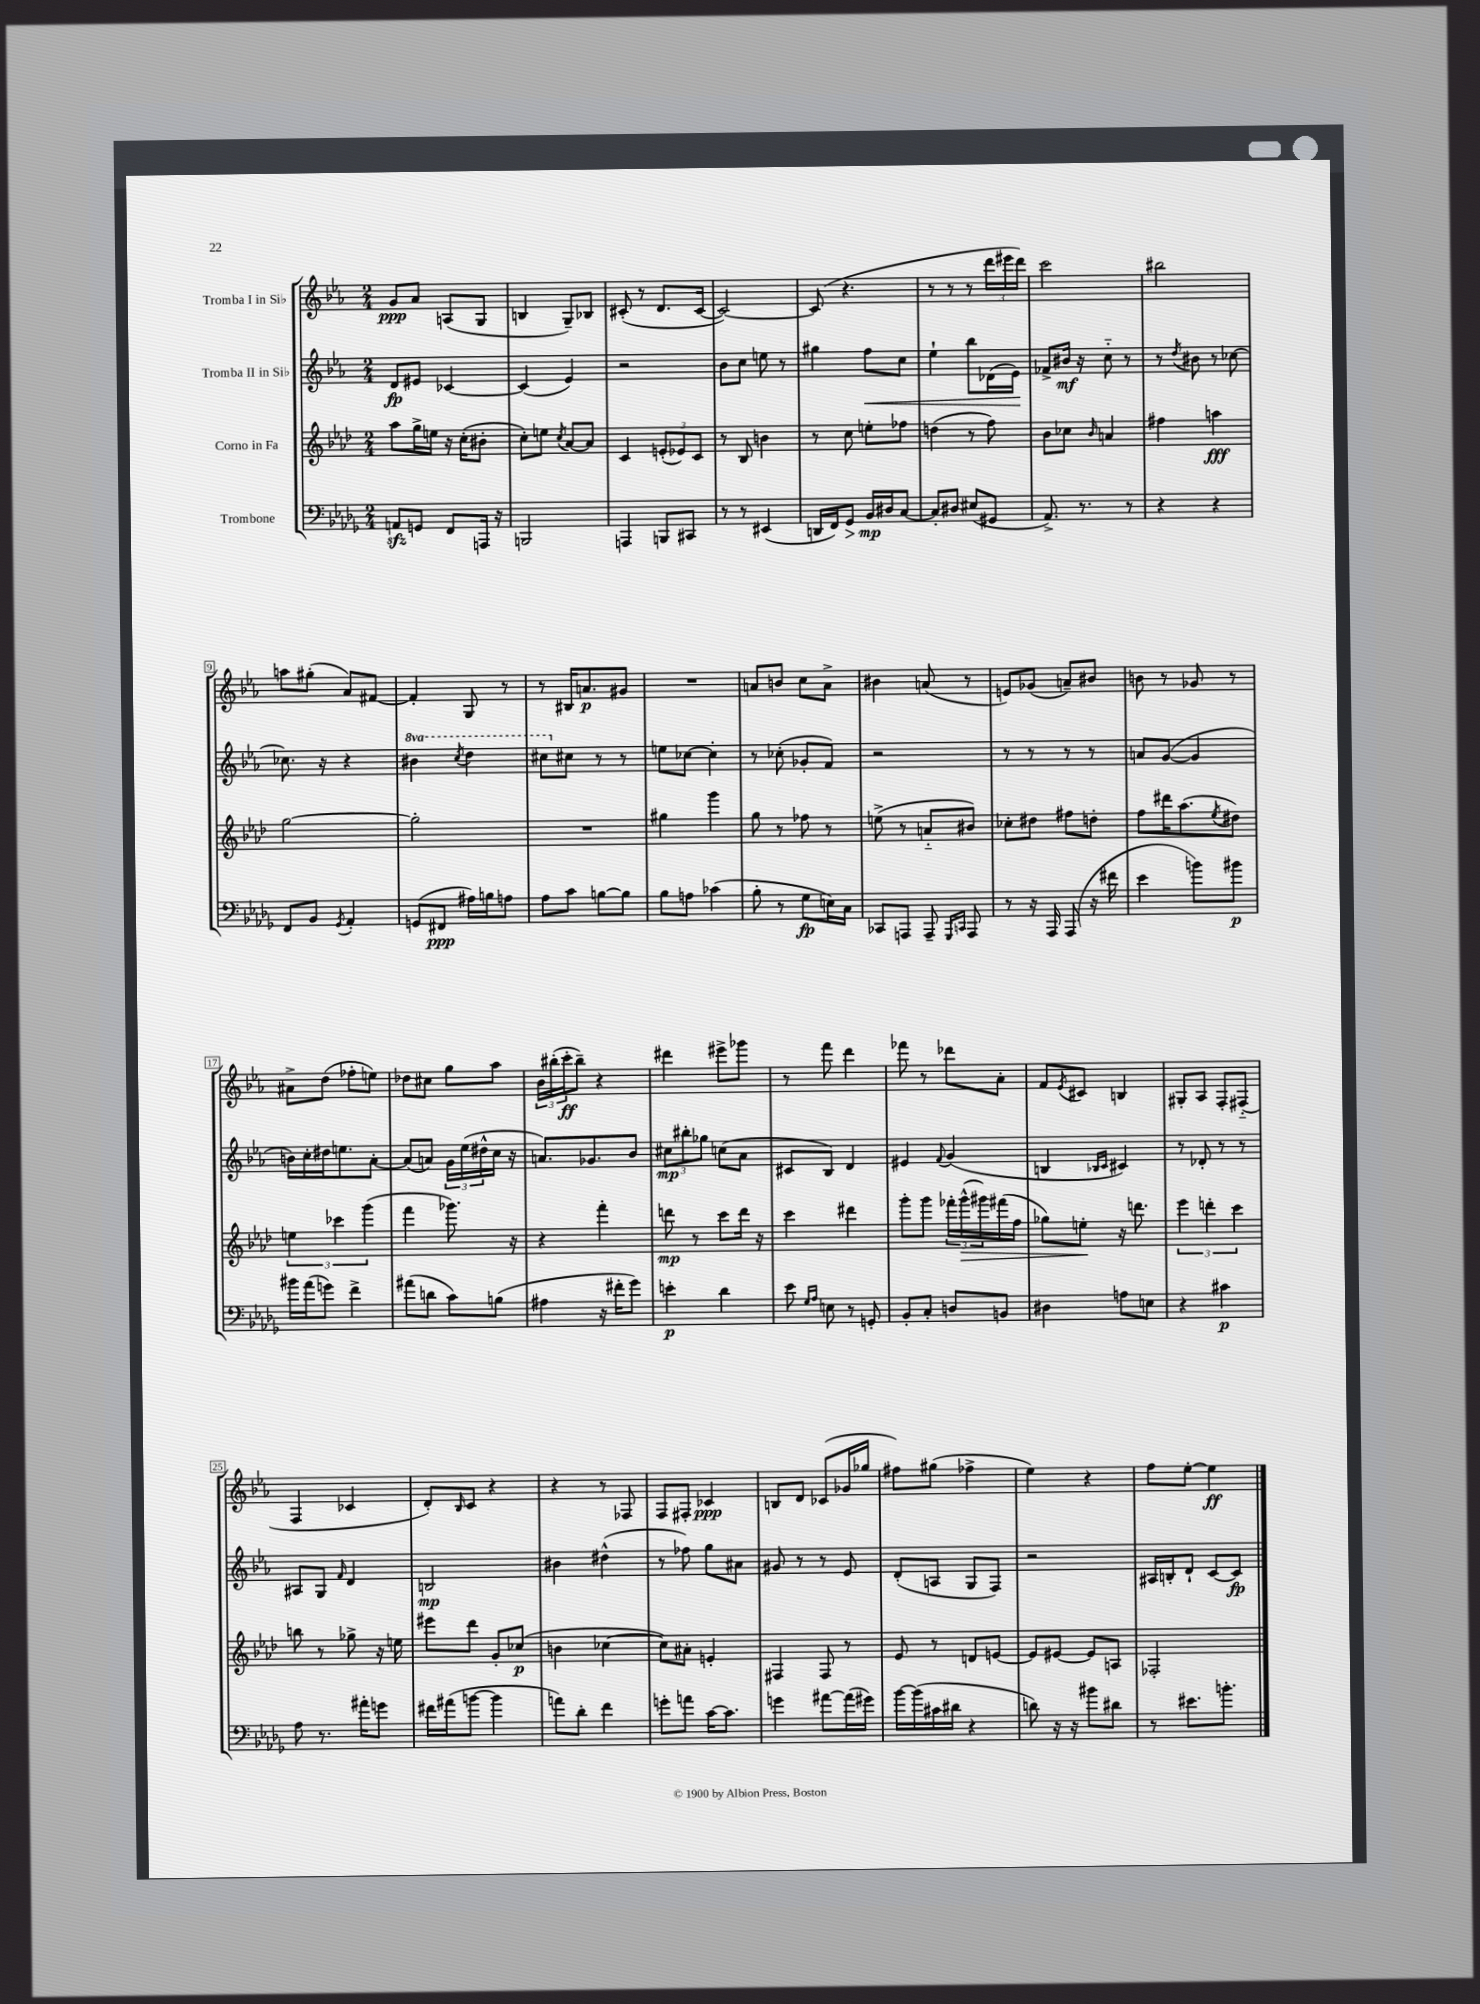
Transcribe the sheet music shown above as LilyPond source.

<<
\new StaffGroup <<
\new Staff = "s0" \with { instrumentName = "Tromba I in Sib" } {
    \clef treble \key ees \major \numericTimeSignature \time 2/4
    g'8\ppp aes'8 a8( g8 |
    b4 g8--) bes8 |
    cis'8-.( r8 d'8. cis'16~ |
    cis'2~) |
    cis'8( r4. |
    r8 r8 r8 \tuplet 3/2 { d'''16 eis'''16 d'''16) } |
    c'''2 |
    bis''2 |
    a''8 gis''8-.( aes'8) fis'8~ |
    fis'4-. g8 r8 |
    r8 bis16 a'8.\p gis'8 |
    R2 |
    a'8 b'8 c''8 a'8-> |
    bis'4 a'8( r8 |
    e'8) ges'8( a'8--) bis'8 |
    b'8 r8 ges'8 r8 |
    ais'8-> d''8( fes''8-. e''8) |
    des''8 cis''8 g''8 aes''8 |
    \tuplet 3/2 { bes'16 bis''16-.( c'''16-.\ff } bis''8--) r4 |
    dis'''4 eis'''8-> ges'''8 |
    r8 f'''8 d'''4 |
    fes'''8 r8 des'''8 aes'8-. |
    f'8 \acciaccatura { ees'8 } cis'8 b4 |
    gis8-. aes8 f8-. fis8-_( |
    f4 ces'4 |
    d'8-.) \grace { bes16 } c'8 r4 |
    r4 r8 fes8 |
    f8 fis8-. ces'4\ppp |
    b8 d'8 ces'8( ges'16 ges''16 |
    fis''8) gis''8( fes''4-> |
    ees''4) r4 |
    f''8 ees''8~-. ees''4\ff \bar "|." |
}
\new Staff = "s1" \with { instrumentName = "Tromba II in Sib" } {
    \clef treble \key ees \major \numericTimeSignature \time 2/4 \set Staff.ottavationMarkups = #ottavation-simple-ordinals
    d'8\fp eis'8 ces'4~ |
    ces'4( ees'4) |
    r2 |
    bes'8 c''8 e''8 r8 |
    gis''4 f''8\< c''8 |
    ees''4-! bes''8 des'16( ees'16\!) |
    fes'8-> bis'16\mf r16 c''8-_ r8 |
    r8 \acciaccatura { d''8 } bis'8 r8 ces''8~ |
    ces''8. r16 r4 |
    \ottava #1 bis''4 \acciaccatura { c'''8 } d'''4 |
    cis'''8 \ottava #0 cis''8 r8 r8 |
    e''8 ces''8~ ces''4-. |
    r8 ces''8-.( ges'8-. f'8) |
    r2 |
    r8 r8 r8 r8 |
    a'8 g'8~( g'4 |
    b'16) c''16-. dis''16 e''8. aes'8~-. |
    aes'8( a'8) \tuplet 3/2 { g'16 ees''16( dis''16-^ } c''16 r16 |
    a'8.) ges'8. bes'8 |
    \tuplet 3/2 { cis''8\mp bis''8-. ges''8 } c''8( aes'8 |
    cis'8 bes8) d'4 |
    eis'4 \appoggiatura { f'8 } g'4( |
    b4 \grace { bes16 c'16 } cis'4) |
    r8 des'8-. r8 r8 |
    ais8 g8 \grace { f'16 } d'4 |
    b2\mp |
    bis'4 dis''4-^( |
    r8 fes''8) g''8 ais'8 |
    gis'8 r8 r8 ees'8 |
    d'8-.( a8 g8 f8) |
    r2 |
    ais16 b16-. d'8-! c'8~ c'8\fp \bar "|." |
}
\new Staff = "s2" \with { instrumentName = "Corno in Fa" } {
    \clef treble \key aes \major \numericTimeSignature \time 2/4
    aes''8 g''16-> e''16 r16 c''16-.( bis'8-. |
    c''8-.) e''8 \acciaccatura { c''8 } aes'8~ aes'8 |
    c'4 \tuplet 3/2 { e'8-.( ees'8) c'8 } |
    r8 bes8 b'4 |
    r8 c''8 e''8-. fes''8 |
    d''4( r8 f''8) |
    bes'8 ces''8 \grace { bes'16 } a'4 |
    fis''4 a''4\fff |
    g''2~ |
    g''2-. |
    R2 |
    gis''4 g'''4 |
    g''8 r8 fes''8 r8 |
    e''8->( r8 a'8-_ bis'8) |
    ces''8-. dis''8 fis''8 d''8-. |
    f''8 dis'''16 aes''8.( \acciaccatura { ees''8 } dis''8) |
    \tuplet 3/2 { e''4 ces'''4 g'''4( } |
    f'''4 ges'''8.) r16 |
    r4 f'''4-. |
    d'''8\mp r8 c'''8 d'''16 r16 |
    c'''4 dis'''4 |
    g'''8-. g'''8 \tuplet 3/2 { fes'''16-. g'''16-^\>( gis'''16) } fis'''16( f''16 |
    ges''8) e''8-.\! r16 d'''8. |
    \tuplet 3/2 { ees'''4 d'''4-. c'''4 } |
    b''8 r8 ges''8-> r16 e''16 |
    eis'''8 des'''8 g'8-. ces''8\p( |
    b'4 ces''4~ |
    ces''8) ais'8-. e'4-. |
    fis4 fis8 r8 |
    ees'8 r8 d'8 e'8~ |
    e'8 eis'8~ eis'8 a8 |
    fes2-. \bar "|." |
}
\new Staff = "s3" \with { instrumentName = "Trombone" } {
    \clef bass \key des \major \numericTimeSignature \time 2/4
    a,8\sfz g,8 f,8 a,,16 r16 |
    b,,2 |
    a,,4 b,,8 cis,8 |
    r8 r8 eis,4( |
    d,16 f,16) ges,8\> bes,16\mp\! dis16 c8~ |
    c8-. dis8 eis8( gis,8 |
    aes,8.->) r8. r8 |
    r4 r4 |
    f,8 bes,8 \acciaccatura { ges,8 } aes,4-. |
    g,8( fis,8\ppp ais16) b16 a8 |
    aes8 c'8 b8~ b8 |
    bes8 a8 ces'4( |
    bes8-. r8 ges8\fp e16) c16 |
    ces,8 a,,8 a,,8-- \grace { ges,,16 c,16 } a,,8 |
    r8 r16 aes,,16 aes,,8( r16 fis'16 |
    ees'4 b'8) bis'8\p |
    bis'16 aes'16( g'8) f'4-> |
    ais'8( d'8 c'8) b8( |
    ais4 r16 fis'16-. ges'8) |
    e'4-.\p des'4 |
    ees'8 \grace { ges16 aes16 } e8 r8 g,8-. |
    bes,8-. c8-. d8 b,8 |
    dis4 a8 e8 |
    r4 cis'4\p |
    aes8 r8. ais'16-. g'8 |
    fis'16 ais'16( b'8~ b'4 |
    a'8) des'8-. f'4 |
    g'8-. a'8 c'16~ c'8. |
    g'4 ais'8~ ais'16( gis'16) |
    bes'16~ bes'16( cis'16 dis'16 r4 |
    d'8) r16 r16 bis'8 dis'8 |
    r8 eis'8. b'8.-. \bar "|." |
}
>>
>>
\layout { \context { \Score \override BarNumber.stencil = #(make-stencil-boxer 0.1 0.3 ly:text-interface::print) } }
